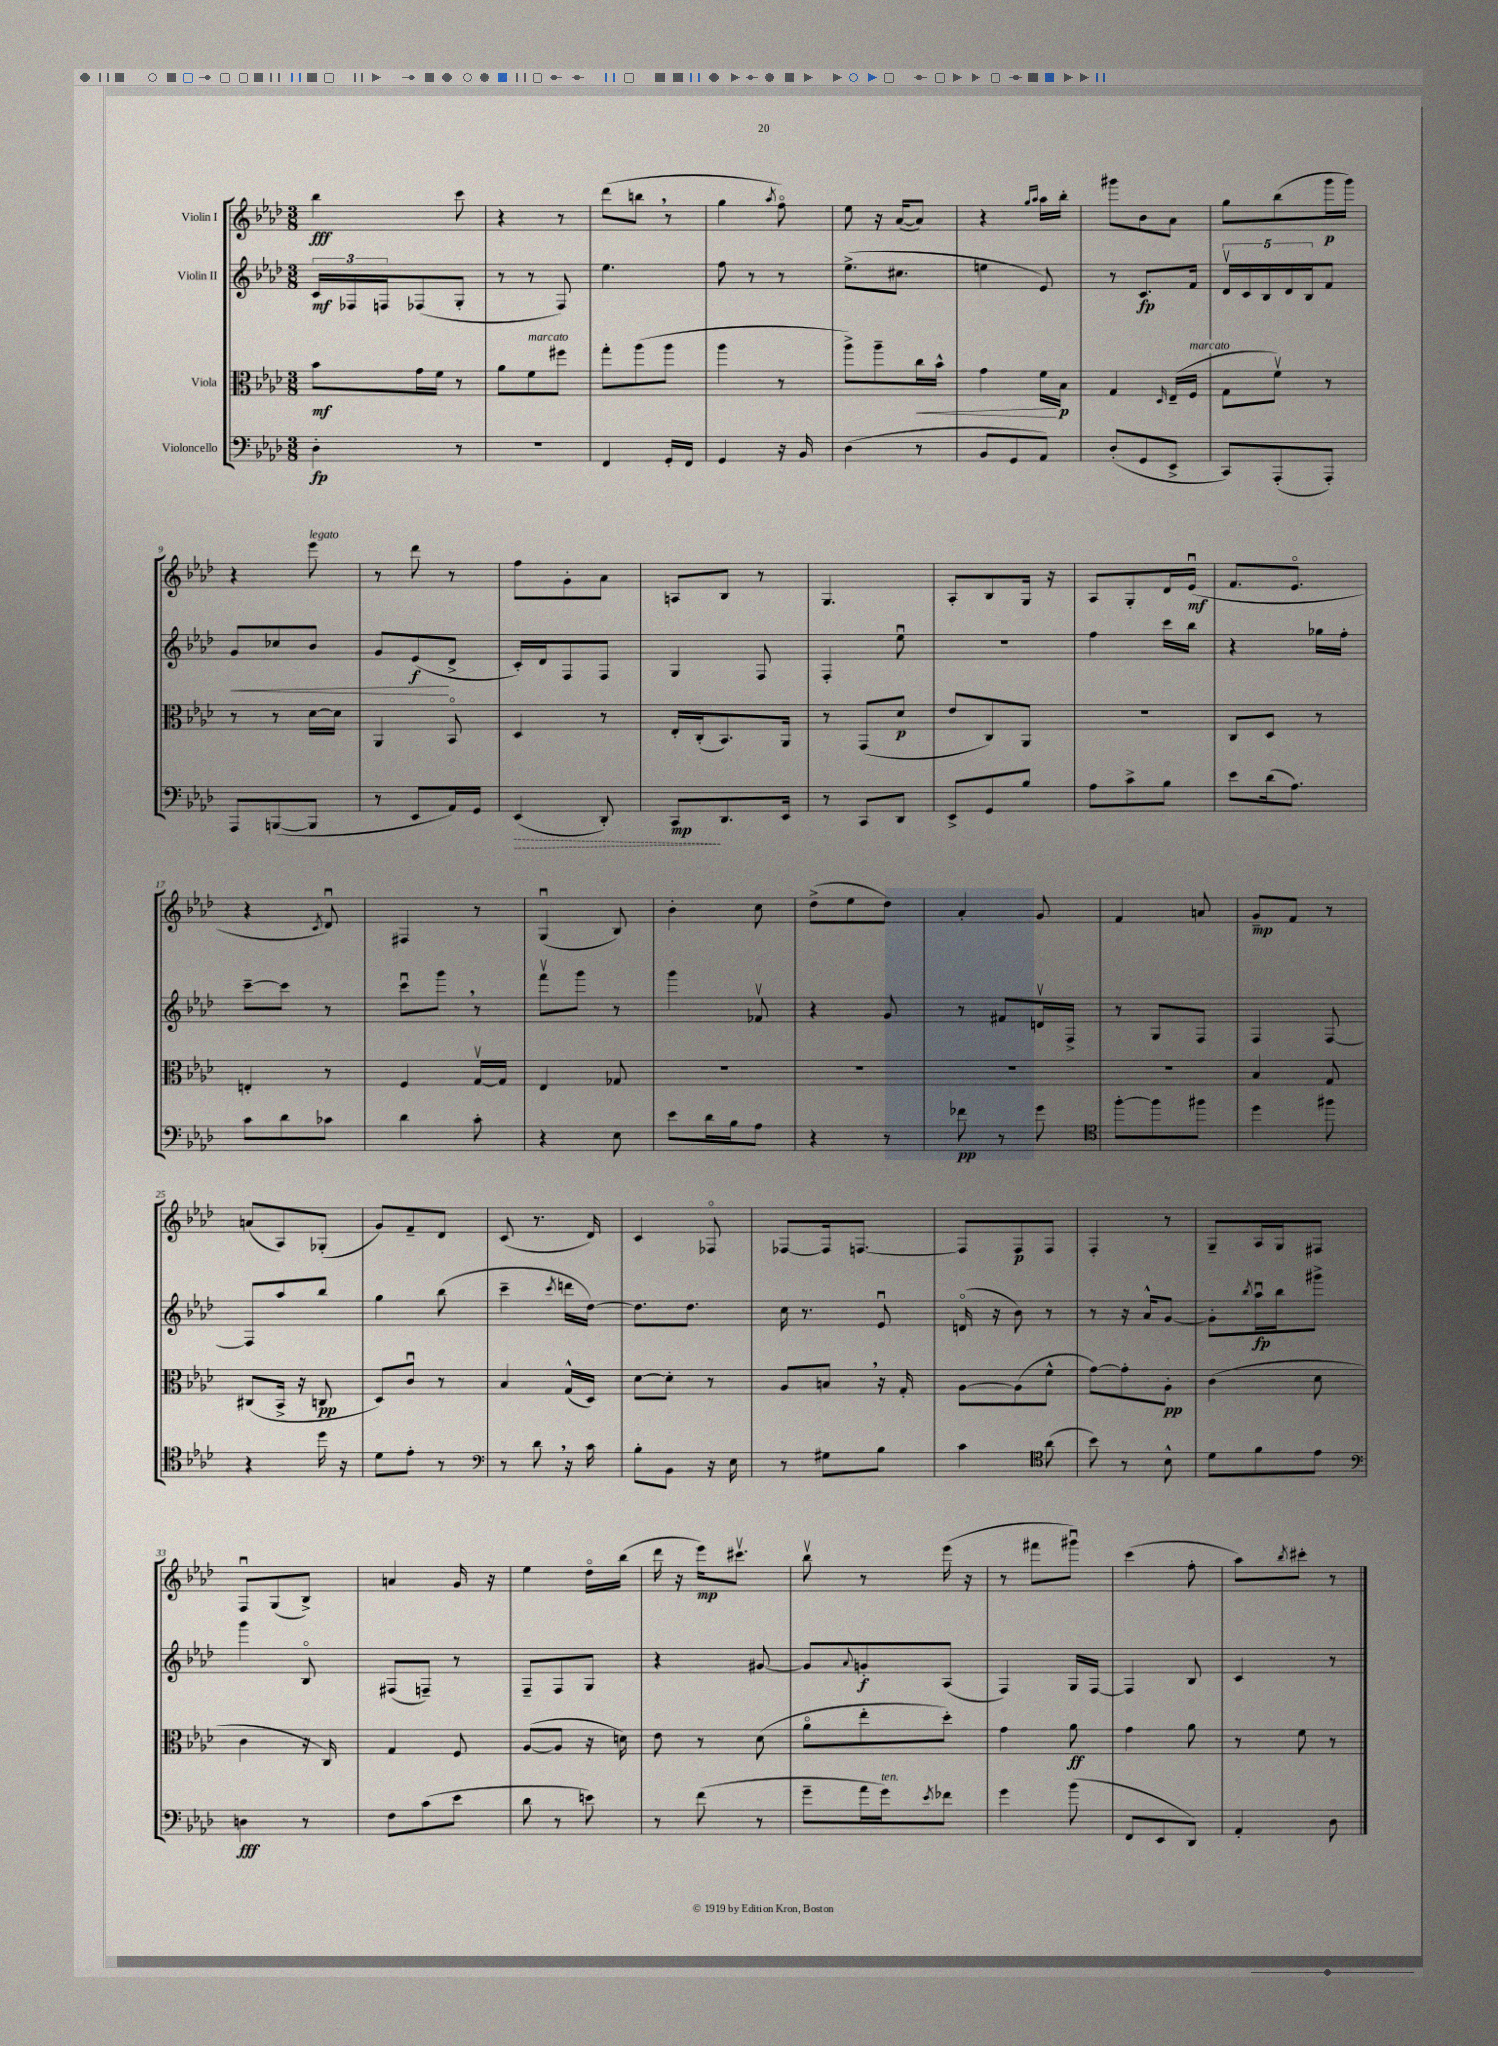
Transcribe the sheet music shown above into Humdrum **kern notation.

**kern	**kern	**kern	**kern
*staff4	*staff3	*staff2	*staff1
*clefF4	*clefC3	*clefG2	*clefG2
*k[b-e-a-d-]	*k[b-e-a-d-]	*k[b-e-a-d-]	*k[b-e-a-d-]
*M3/8	*M3/8	*M3/8	*M3/8
4D-'	8b-	24c	4bb-
.	.	24F-	.
.	.	24F	.
.	16g	(8F-	.
.	16f	.	.
8r	8r	8G'	8ccc
=	=	=	=
4.r	8a-	8r	4r
.	8f	8r	.
.	8ff#	8F)	8r
=	=	=	=
4FF	8gg'	4.ee-	(8ddd-
.	(8aa-	.	8bb
16GG'	8aa-	.	8r
16FF	.	.	.
=	=	=	=
4GG	4aa-	8ff	4gg
.	.	8r	.
.	.	.	8qaa-
16r	8r	8r	8ffo)
16BB-	.	.	.
=	=	=	=
(4D-	8aa-^)	(8.ee-^	8ee-
.	8aa-~	.	16r
.	.	8.cc#	([16a-
8r	16cc	.	8a-])
.	16b-^^	.	.
=	=	=	=
8BB-	4g	4ee	4r
8GG	.	.	.
.	.	.	16qqgg
.	.	.	16qqaa-
8AA-)	16f	8e-)	16aa-
.	16B-	.	16bb-'
=	=	=	=
(8D-'	4G	8r	8ggg#
8GG	.	8.c	8b-
.	16qqD-	.	.
8EE-^	(16E-~	.	8a-
.	16F	16f	.
=	=	=	=
8CC)	8G	20d-v	8gg
.	.	20c	.
.	.	20B-	.
(8AAA-'	8fv)	.	(8bb-
.	.	20d-	.
.	.	20B-	.
8AAA-')	8r	8f	16ggg
.	.	.	16ggg)
=	=	=	=
8AAA-	8r	8g	4r
([8BBB	8r	8cc-	.
8BBB]	[16d-	8b-	8eee-
.	16d-]	.	.
=	=	=	=
8r	4AA-	8g	8r
8EE-	.	(8e-	8ddd-
16AA-)	8BB-o	8d-^	8r
16GG	.	.	.
=	=	=	=
(4EE-	4D-	16c')	8ff
.	.	16d-	.
.	.	8F	8g'
8DD-')	8r	8F	8a-
=	=	=	=
8CC	16E-'	4G	8A
.	(16C'	.	.
8.DD-	8.BB-)	.	8B-
.	.	8F	8r
16EE-	16AA-	.	.
=	=	=	=
8r	8r	4F'	4.G
8CC	(8GG	.	.
8DD-	8d-	8ee-u	.
=	=	=	=
8EE-^	8e-	4.r	8A-'
8GG	8C)	.	8B-
8B-	8AA-	.	16G
.	.	.	16r
=	=	=	=
8A-	4.r	4ff	8A-
8c^	.	.	8G'
8B-	.	16ccc	16d-
.	.	16bb-	(16e-u
=	=	=	=
8e-	8C	4r	8.f
(16d-	8D-	.	.
8.A-)	.	.	8.e-o
.	8r	16gg-	.
.	.	16ff'	.
=	=	=	=
8c	4E'	[8ccc~	4r
8d-	.	8ccc]	.
.	.	.	8qc
8c-	8r	8r	8d-u)
=	=	=	=
4d-	4F	8cccu	4F#
.	.	8ggg	.
8c'	[16Gv	8r	8r
.	16G]	.	.
=	=	=	=
4r	4E-	8fffv	(4Gu
.	.	8ggg	.
8E-	8G-	8r	8B-)
=	=	=	=
8e-	4.r	4ggg	4b-'
16d-	.	.	.
16B-	.	.	.
8A-	.	8f-v	8cc
=	=	=	=
4r	4.r	4r	(8dd-^
.	.	.	8ee-
8r	.	8g	8dd-)
=	=	=	=
8f-	4.r	8r	4a-'
8r	.	8f#	.
8g	.	16dv	8g
.	.	16F^	.
=	=	=	=
*clefC4	*	*	*
[8ff'	4.r	8r	4f
8ff]	.	8G	.
8ff#	.	8F	8a
=	=	=	=
4dd-	4B-	4F	8g~
.	.	.	8f
8ff#	8G	[8F	8r
=	=	=	=
4r	(8C#	8F]	(8a
.	16BB-^	8aa-	8A-)
.	16r	.	.
16dd-	8C	8bb-	(8G-'
16r	.	.	.
=	=	=	=
8d-	8D-)	4gg	8g)
8e-'	8cu	.	8f~
8r	8r	(8bb-	8d-
=	=	=	=
*clefF4	*	*	*
8r	4B-	4ccc~	(8c
8d-	.	.	8.r
.	.	8qccc	.
16r	(16G^^	16ddd	.
16c	16D-)	[16dd-)	16d-)
=	=	=	=
8B-'	[8d-	8.dd-]	4c
8BB-	8d-']	.	.
.	.	8.dd-	.
16r	8r	.	8F-o
16E-	.	.	.
=	=	=	=
8r	8A-	16cc	[8F-
.	.	8.r	.
8G#	8B	.	16F-]
.	.	.	[8.F
8B-	16r	8e-u	.
.	16G'	.	.
=	=	=	=
4c	[8A-	(16do	8F]
.	.	16r	.
.	(8A-]	8b-)	8F
*clefC4	*	*	*
(8a-	8f^^	8r	8F
=	=	=	=
8b-)	[8g)	8r	4F'
8r	8g']	16r	.
.	.	16a-^^	.
8B-^^	8A-'	[8g	8r
=	=	=	=
8d-	(4c	8g']	8G~
.	.	8qbb-	.
8f	.	16aa-u	16A-
.	.	16bb-	16G
8e-	8d-	8ggg#^	8F#
=	=	=	=
*clefF4	*	*	*
4D	4c	4ggg	8Fu
.	.	.	(8G
8r	16r	8B-o	8B-^)
.	16C)	.	.
=	=	=	=
8F	4G	(8F#	4a
(8c	.	8F~)	.
8e-	8F	8r	16g
.	.	.	16r
=	=	=	=
8d-	([8A-	8F~	4ee-
8r	8A-]	8F	.
8e)	16r	8G	16dd-o
.	16d)	.	(16bb-
=	=	=	=
8r	8e-	4r	16ddd-
.	.	.	16r
(8f	8r	.	16eee-)
.	.	.	8.ccc#v
8r	(8d-	[8g#	.
=	=	=	=
8g~	8a-o	8g#]	8bb-v
.	.	8qqa-	.
16a-	8ee-'	8g'	8r
16g)	.	.	.
8qe-	.	.	.
8f-	8dd-')	(8A-	(16eee-
.	.	.	16r
=	=	=	=
4g	4g	4F)	8r
.	.	.	8fff#
(8b-	8a-	16G	8ggg#u)
.	.	[16F	.
=	=	=	=
8FF	4g	4F]	(4ccc
8EE-	.	.	.
8DD-)	8a-	8B-	8ff'
=	=	=	=
4AA-'	8r	4c	8aa-)
.	.	.	8qbb-
.	8f	.	8ccc#'
8D-	8r	8r	8r
==	==	==	==
*-	*-	*-	*-
